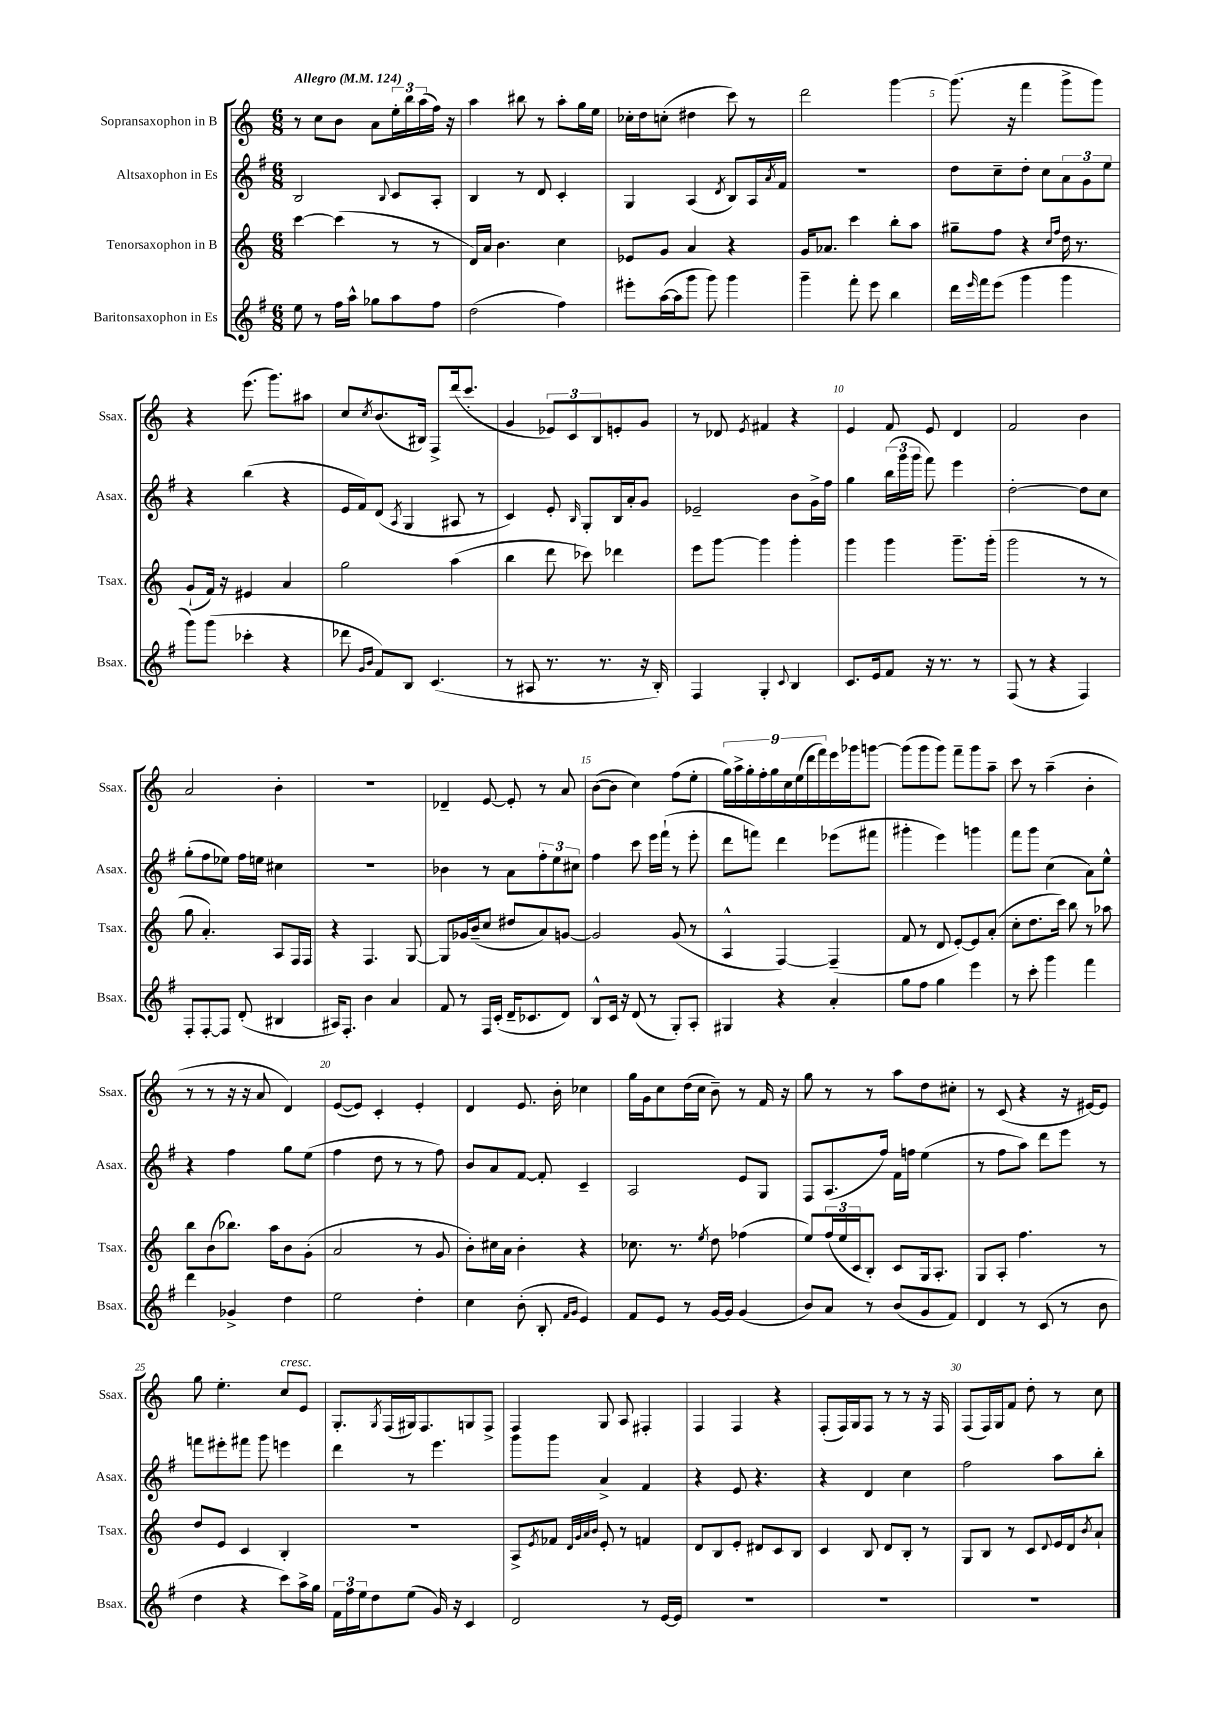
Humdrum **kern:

**kern	**kern	**kern	**kern
*staff4	*staff3	*staff2	*staff1
*clefG2	*clefG2	*clefG2	*clefG2
*k[f#]	*k[]	*k[f#]	*k[]
*M6/8	*M6/8	*M6/8	*M6/8
*MM124	*MM124	*MM124	*MM124
8ee	[4ccc	2B	8r
8r	.	.	8cc
16ff#	(4ccc]	.	8b
16aa^^	.	.	.
8gg-	.	.	8a
.	.	8qqB	.
8aa	8r	8c	24ee'
.	.	.	24bb
.	.	.	(24aa
8ff#	8r	8A'	16ff)
.	.	.	16r
=	=	=	=
(2dd	16d)	4B	4aa
.	16a	.	.
.	4.b	.	.
.	.	8r	8bb#
.	.	8d	8r
4ff#)	4cc	4c'	8aa'
.	.	.	16gg
.	.	.	16ee
=	=	=	=
8eee#'	8e-	4G	16cc-'
.	.	.	16dd
([16aa	8g	.	(8cc'
16aa]	.	.	.
8ggg	4a	(4A	4dd#
8ggg)	.	.	.
.	.	8qd	.
4ggg	4r	8B)	8ccc)
.	.	16A	8r
.	.	8qa	.
.	.	16f#	.
=	=	=	=
4ggg~	16g	2.r	2ddd
.	8.a-	.	.
8fff#'	4ccc	.	.
8eee	.	.	.
4bb	8bb'	.	[4ggg
.	8aa	.	.
=	=	=	=
16ddd	8gg#~	8dd	(8.ggg]
16qqeee	.	.	.
16fff#	.	.	.
(8eee	8ff	8cc~	.
.	.	.	16r
4ggg	4r	8dd'	4fff
.	.	8cc	.
.	16qqcc	.	.
.	16qqff	.	.
4ggg	16dd	12a	8ggg^
.	8.r	.	.
.	.	12g	.
.	.	.	8ggg)
.	.	12ee	.
=	=	=	=
8ggg)	(8g`	4r	4r
(8ggg	16f)	.	.
.	16r	.	.
4ccc-'	4e#	(4bb	(8.eee
.	.	.	8.ggg)
4r	4a	4r	.
.	.	.	8aa#
=	=	=	=
8ddd-	2gg	16e	8cc
.	.	16f#)	.
16qqg	.	.	.
16qqb	.	.	8qcc
8f#)	.	(8d	(8.b
.	.	8qA	.
8B	.	4G	.
.	.	.	16B#)
(4.c	.	.	8F^
.	(4aa	8A#	(16ddd
.	.	.	8.ccc'
.	.	8r	.
=	=	=	=
8r	4bb	4c)	4g
8A#	.	.	.
8.r	8ddd	8e'	12e-)
.	.	.	12c
.	.	16qqB	.
.	8ccc-)	8G'	.
.	.	.	12B
8.r	.	.	.
.	4ddd-	16B	8e'
.	.	16a'	.
16r	.	8g	8g
16B')	.	.	.
=	=	=	=
4F#	8eee	2e-~	8r
.	[8ggg	.	8d-
.	.	.	8qe
4G'	4ggg]	.	4f#
8qqc	.	.	.
4B	4ggg'	8b	4r
.	.	16g^	.
.	.	16ff#	.
=	=	=	=
8.c	4ggg	4gg	4e
16e	.	.	.
8f#	4ggg	(24bb	8f
.	.	24ggg	.
.	.	24ggg	.
16r	.	8fff#)	8e
8.r	.	.	.
.	8.ggg~	4eee	4d
8r	.	.	.
.	(16ggg'	.	.
=	=	=	=
(8F#	2ggg	[2dd'	2f
8r	.	.	.
4r	.	.	.
4F#)	8r	8dd]	4b
.	8r	8cc	.
=	=	=	=
8F#'	8gg	(8gg'	2a
[8F#'	4.a')	8ff#	.
8F#]	.	8ee-)	.
(8d'	.	16ff#	.
.	.	16ee	.
4B#	8A	4cc#	4b'
.	16F	.	.
.	16F	.	.
=	=	=	=
16A#)	4r	2.r	2.r
8.F#'	.	.	.
4b	4.F	.	.
4a	.	.	.
.	[8G	.	.
=	=	=	=
8f#	8G]	4b-	4d-~
8r	16g-	.	.
.	(16b~	.	.
16F#	8cc	8r	[8e
(16c'	.	.	.
16d~	8dd#	8a	8e']
8.c-	.	.	.
.	8a)	12ff#'	8r
.	.	12ee	.
8d)	[8g	.	8a
.	.	12cc#	.
=	=	=	=
8B^^	2g]	4ff#	([8b
16c	.	.	8b]
16r	.	.	.
(8d	.	8ccc	4cc)
8r	.	16eee	.
.	.	(16fff#`	.
8G')	(8g	8r	(8ff
8A'	8r	8eee'	8ee'
=	=	=	=
4G#	4A^^	8ddd	18gg)
.	.	.	18aa^
.	.	.	18gg'
.	.	8fff)	.
.	.	.	18ff'
.	.	.	18gg
4r	[4F)	4ddd	.
.	.	.	18cc
.	.	.	(18ee
.	.	.	18ddd
.	.	.	18fff)
4a'	(4F~]	(8eee-	16eee
.	.	.	16ggg-
.	.	8fff#	[8ggg
=	=	=	=
8gg	8f	4ggg#'	(8ggg]
8ff#	8r	.	8ggg
4gg	8d	4eee)	8ggg)
.	[8e')	.	8fff~
4eee	8e]	4ggg	8ggg
.	(8a'	.	8aa~
=	=	=	=
8r	8cc'	8fff#	8ccc
8ccc'	8.dd	8ggg	8r
4ggg	.	(4cc	(4aa~
.	16ccc)	.	.
.	8bb	.	.
4fff#	8r	8a)	4b'
.	8aa-	8ee^^	.
=	=	=	=
4ddd	8bb	4r	8r
.	(8b	.	8r
4g-^	8.bb-)	4ff#	16r
.	.	.	16r
.	.	.	8a
.	16aa	.	.
4dd	8b	8gg	4d)
.	(8g'	(8ee	.
=	=	=	=
2ee	2a	4ff#	([8e
.	.	.	8e])
.	.	8dd	4c'
.	.	8r	.
4dd'	8r	8r	4e'
.	8g	8ff#)	.
=	=	=	=
4cc	8b')	8b	4d
.	16cc#	8a	.
.	16a	.	.
(8b'	4b'	[8f#	8.e
8B'	.	8f#']	.
.	.	.	16b'
16qqf#	.	.	.
16qqg	.	.	.
4e)	4r	4c~	4cc-
=	=	=	=
8f#	8.cc-	2A	16gg
.	.	.	16g
8e	.	.	8cc
.	8.r	.	.
8r	.	.	(16dd
.	.	.	16cc
.	8qee	.	.
[16g	8dd	.	8b~)
16g]	.	.	.
(4g	(4ff-	8e	8r
.	.	8G	16f
.	.	.	16r
=	=	=	=
8b)	8ee)	8F#	8gg
8a	(24ff	(8.A	8r
.	24ee	.	.
.	24c	.	.
8r	8B')	.	8r
.	.	16ff#)	.
(8b	8c	16f#	8aa
.	.	16ff	.
8g	16G	(4ee	8dd
.	8.A'	.	.
8f#)	.	.	8cc#'
=	=	=	=
4d	8G	8r	8r
.	8A'	8ff#	(8c
8r	4.ff	8aa)	4r
(8c	.	8ddd	.
8r	.	8eee	16r
.	.	.	[16e#)
8b	8r	8r	8e#]
=	=	=	=
4dd	8dd	8fff	8gg
.	8e	8eee#'	4.ee'
4r	4c	8fff#	.
.	.	8ggg	.
8ccc)	4B'	4eee	8cc
16aa^	.	.	8e
16gg	.	.	.
=	=	=	=
24f#	2.r	4ddd	8.G'
24ff#	.	.	.
24ee	.	.	.
8dd	.	.	.
.	.	.	8qG
.	.	.	(16F
(8ee	.	8r	16G#)
.	.	.	8.F
16g)	.	4.eee	.
16r	.	.	.
4c	.	.	8G
.	.	.	8F^
=	=	=	=
2d	8A^	8ggg	4F
.	8qe	.	.
.	8f-	8ggg	.
.	32qqd	.	.
.	32qqg	.	.
.	32qqa	.	.
.	32qqb	.	.
.	8e'	4a^	8G
.	8r	.	8A
8r	4f	4f#	4F#'
[16e	.	.	.
16e]	.	.	.
=	=	=	=
2.r	8d	4r	4F
.	8B	.	.
.	8e'	8e	4F
.	8d#	4.r	.
.	8c	.	4r
.	8B	.	.
=	=	=	=
2.r	4c	4r	(8F'
.	.	.	16F)
.	.	.	16G
.	8B	4d	8F
.	8d	.	8r
.	8B'	4cc	8r
.	8r	.	16r
.	.	.	16F
=	=	=	=
2.r	8G	2ff#	(8F
.	8B	.	16F)
.	.	.	16G
.	8r	.	8f
.	8c	.	8dd'
.	8qqd	.	.
.	16e	8aa	8r
.	16d	.	.
.	8qb	.	.
.	8a`	8bb'	8cc
==	==	==	==
*-	*-	*-	*-
